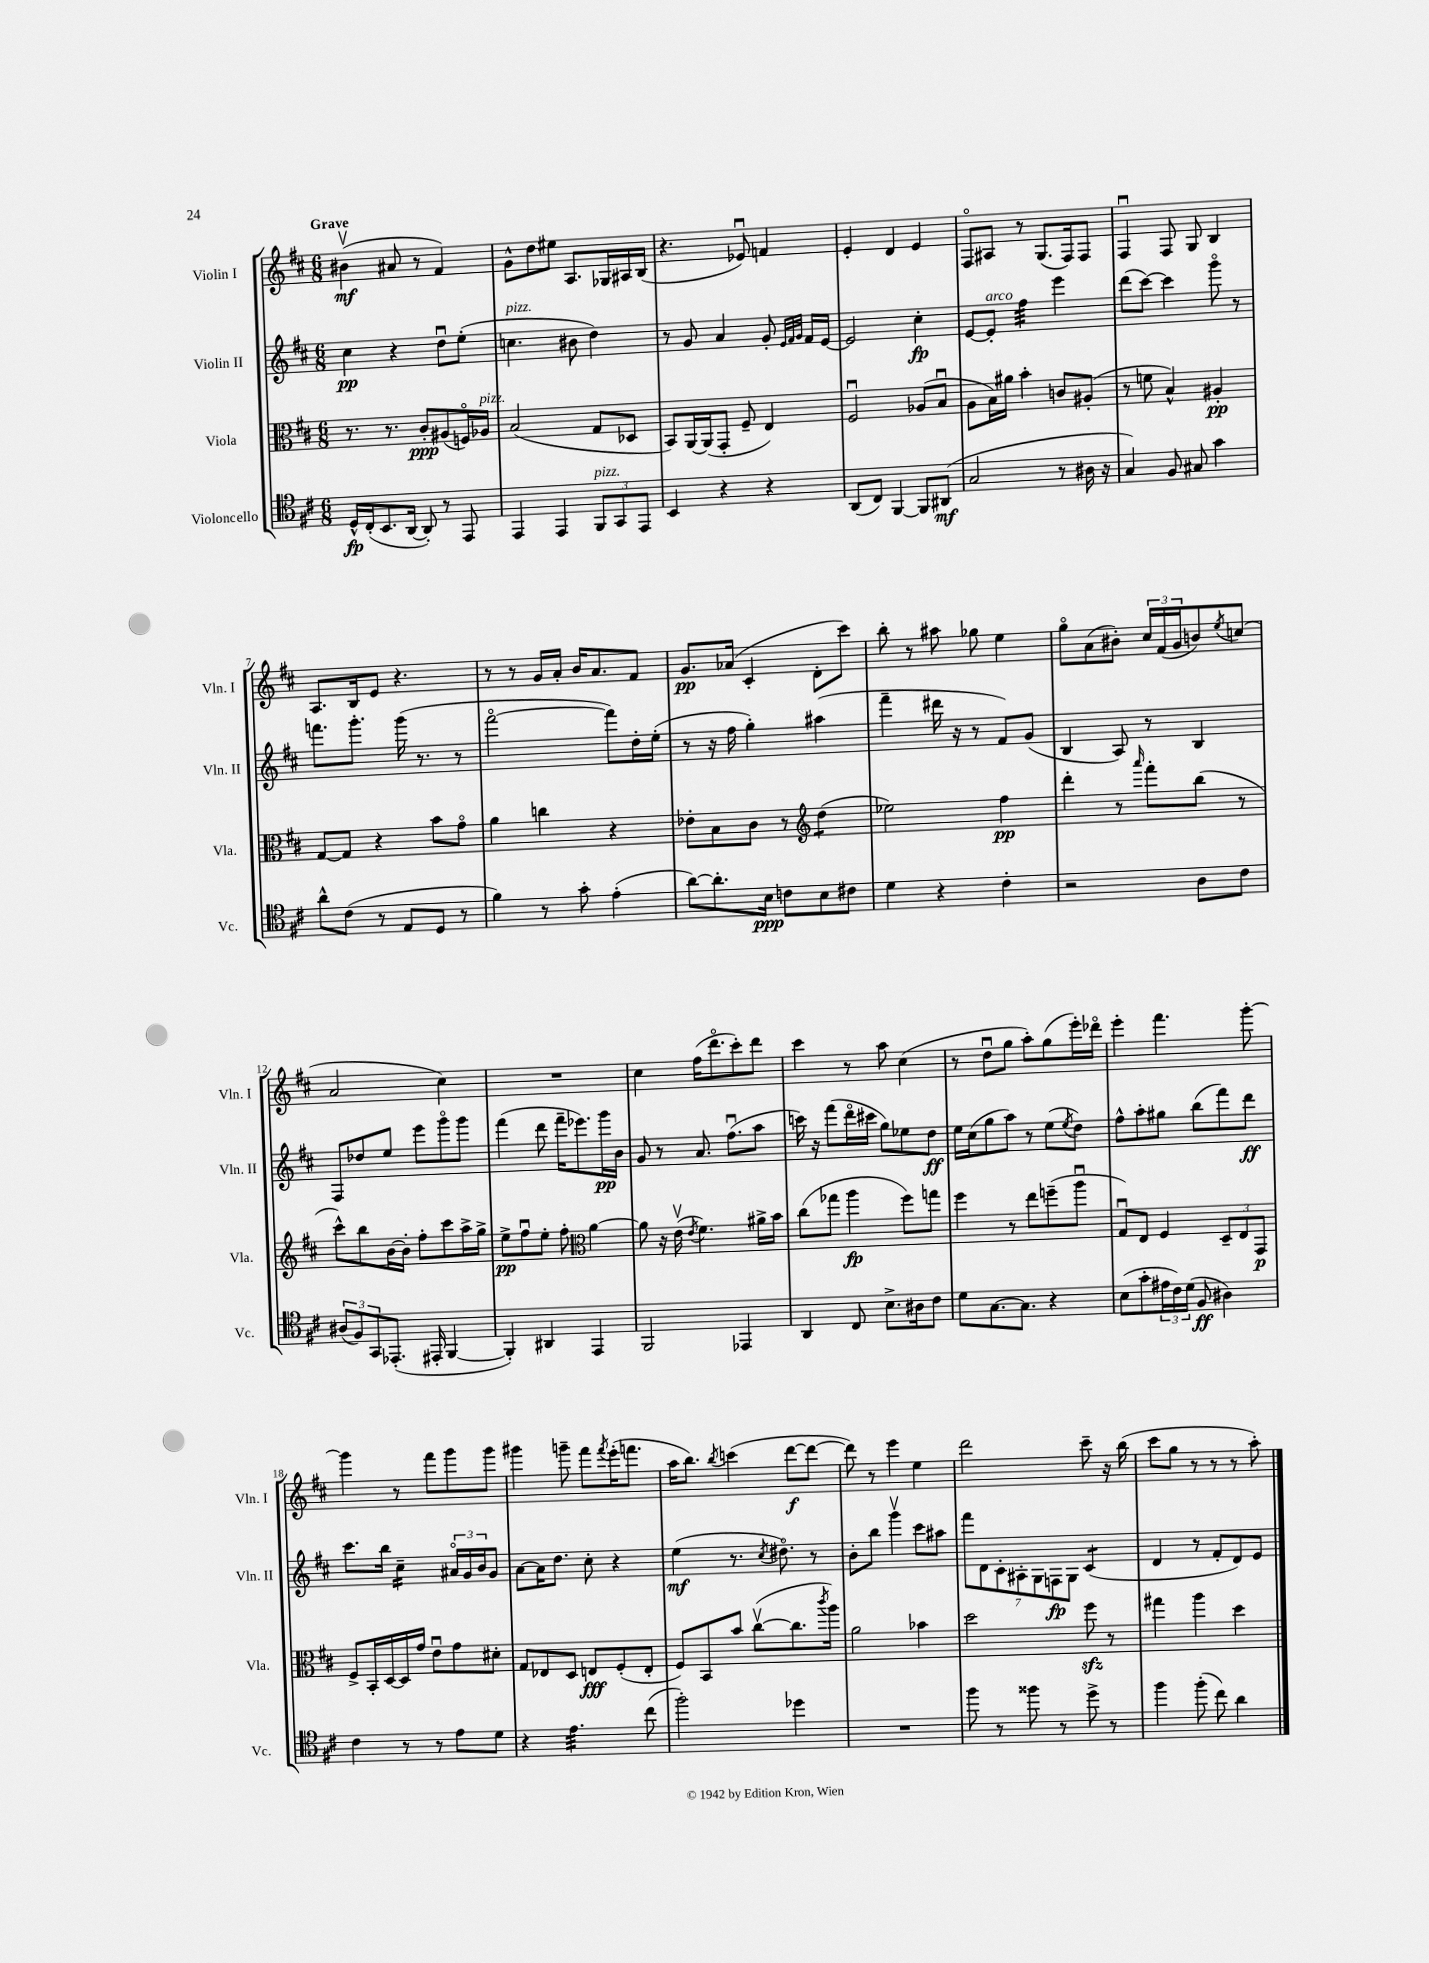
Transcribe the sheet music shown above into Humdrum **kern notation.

**kern	**kern	**kern	**kern
*staff4	*staff3	*staff2	*staff1
*clefC4	*clefC3	*clefG2	*clefG2
*k[f#c#]	*k[f#c#]	*k[f#c#]	*k[f#c#]
*M6/8	*M6/8	*M6/8	*M6/8
16D^^	8.r	4cc#	(4b#v
(16C#'	.	.	.
8.BB	.	.	.
.	8.r	.	.
.	.	4r	8a#
[16AA	.	.	.
8AA'])	8c#'	.	8r
8r	(8A#	8ddu	4f#)
8EE	16Fo)	(8ee'	.
.	16A-	.	.
=	=	=	=
4EE	(2B	4.cc	8g^^
.	.	.	8dd
4EE	.	.	8ee#
.	.	8b#	8.A
12FF#	8G	4dd)	.
.	.	.	16G-
12GG	.	.	.
.	8D-	.	16A#
12EE	.	.	.
.	.	.	(16B
=	=	=	=
4BB	8BB)	8r	4.r
.	[16AA	8g	.
.	(16AA]	.	.
4r	8GG'	4a	.
.	8F#~	.	8e-u)
4r	4E)	8g'	4f
.	.	32qqe	.
.	.	32qqf#	.
.	.	32qqg	.
.	.	16f#	.
.	.	[16e	.
=	=	=	=
(8AA	2F#u	2e]	4e'
8C#)	.	.	.
[4FF#	.	.	4d
8FF#]	(8A-	4cc#'	4e
(8AA#	8Bu	.	.
=	=	=	=
2G	8A	[8e	8F#o
.	16B)	8e']	8A#
.	16a#	.	.
.	4b'	4ff#	8r
.	.	.	(8.G
8r	8c	4eee	.
.	.	.	16F#)
16A#	(8A#'	.	8F#
16r	.	.	.
=	=	=	=
4G)	8r	(8ddd	4F#u
.	8f	[8ccc#)	.
8F#	4B^^)	4ccc#]	8F#
8G#	.	.	8G
4g	4A#'	8gggo	4B
.	.	8r	.
=	=	=	=
8a^^	[8G	8.fff	8.A
(8c#	8G]	.	.
.	.	8.ggg'	16B
8r	4r	.	8e
8E	.	(16ggg	4.r
.	.	8.r	.
8D	8b	.	.
8r	8go	8r	.
=	=	=	=
4f#)	4a	[2fff#o	8r
.	.	.	8r
8r	4cc	.	16g
.	.	.	16a'
8g'	.	.	16b
.	.	.	8.a
(4e'	4r	8fff#])	.
.	.	16dd'	8f#
.	.	(16ee'	.
=	=	=	=
[8a)	8e-'	8r	8.g
8.a']	8B	16r	.
.	.	16ff#	(16a-
.	8c#	4gg')	4c#'
16B	.	.	.
8c	8r	.	.
*	*clefG2	*	*
8B	(4dd	(4aa#	8d'
8c#	.	.	8ccc#)
=	=	=	=
4d	2ee-)	4fff#~	8bb'
.	.	.	8r
4r	.	16ddd#	8aa#
.	.	16r	.
.	.	8r	8gg-
4c#'	4ff#	8f#)	4ee
.	.	(8g	.
=	=	=	=
2r	4ddd'	4B	8ggo
.	.	.	(8a
.	8r	8A)	8b#')
.	16qqaaa	.	.
.	8fff#'	8r	24cc#
.	.	.	(24f#
.	.	.	24g
8A	(8bb	4B	8b)
.	.	.	8qee
8c#	8r	.	(8cc
=	=	=	=
(12A#	8ccc#^^)	8F#	2a
12F#)	.	.	.
.	8bb	8dd-	.
12GG	.	.	.
(8.EE-'	[16b	8ee	.
.	16b']	.	.
.	8ff#'	8eee	.
16EE#'	.	.	.
[4FF#	8ccc#	8gggo	4cc#)
.	16aa^	8ggg	.
.	16gg^	.	.
=	=	=	=
4FF#'])	8ee^	(4fff#	2.r
.	8ff#u	.	.
4AA#	8ee'	8ddd	.
.	8ff#'	16fff#~	.
.	.	8.eee-)	.
*	*clefC3	*	*
4EE	[4a	.	.
.	.	16ggg	.
.	.	16b	.
=	=	=	=
2FF#	8a]	8g	4cc#
.	16r	8r	.
.	(16ev	.	.
.	8qe	.	.
.	4.f#)	8.a	(16ff#
.	.	.	8.dddo
.	.	(8.ff#u	.
4EE-	.	.	8ccc#')
.	16a#^	8aa	8ddd
.	16b	.	.
=	=	=	=
4AA	(8cc#	16ccc)	4ccc#
.	.	16r	.
.	8gg-	(8fff#	.
8C#	4aa	16dddo	8r
.	.	16ccc#	.
8.B^	.	8gg)	8aa
.	8ff#)	8ee-	(4cc#
16A#	.	.	.
8c#	8gg	8dd	.
=	=	=	=
8d	4ff#	16ee	8r
.	.	(16cc#	.
[8.G	.	8gg	8ddu
.	8r	8aa)	8gg
8.G]	.	.	.
.	8ee	8r	8aa')
4r	(8ff~	(8ee	(8gg
.	.	8qee	.
.	8aau	8dd)	16eee')
.	.	.	16ddd-o
=	=	=	=
(8B	8Gu)	8ff#^^	4eee'
8g'	8E	8aa'	.
24e#	4F#	8gg#	4.fff#
24c#)	.	.	.
(24d	.	.	.
8F#	.	(8bb	.
4A#)	12D~	8fff#)	.
.	12E	.	.
.	.	8ddd	[8ggg'
.	12GG	.	.
=	=	=	=
4c#	8F#^	8.ccc#	4ggg]
.	16BB'	.	.
.	[16D	16bb	.
8r	16D]	4cc#~	8r
.	16g	.	.
8r	8eu	.	8fff#
8e	8g	24a#o	8ggg
.	.	24g	.
.	.	24b	.
8d	8d#'	8g	8ggg
=	=	=	=
4r	8G	[8a	4ggg#
.	8E-	16a]	.
.	.	8.dd	.
4.e	8D	.	8ggg~
.	8E	8cc#'	8fff#
.	.	.	8qfff#
.	(8F#'	4r	(16eee'
.	.	.	8.fff
(8cc#	8E'	.	.
=	=	=	=
2ff#')	8F#)	(4ee	16aa
.	.	.	8.bb)
.	8BB	.	.
.	.	.	8qbb
.	8b	8.r	(4ccc
.	([8cc#v	.	.
.	.	8qcc#	.
.	.	8.dd#o)	.
4dd-	8.cc#]	.	[8ddd
.	.	8r	8ddd_
.	8qccc#	.	.
.	16aa)	.	.
=	=	=	=
2.r	2a	8b'	8ddd])
.	.	8bb	8r
.	.	4gggv	4eee
.	4b-	8ccc#	4ee
.	.	8aa#	.
=	=	=	=
8ff#	2dd	14fff#	2ddd
.	.	14d	.
8r	.	.	.
.	.	14c#'	.
.	.	14A#'	.
8ff##	.	.	.
.	.	14G	.
.	.	14F	.
8r	.	.	.
.	.	14G	.
8dd^	8ff#	(4c#	8ccc#~
8r	8r	.	16r
.	.	.	(16bb
=	=	=	=
4ff#	4gg#	4d	8ccc#
.	.	.	8gg
(8ff#'	4aa	8r	8r
8cc#)	.	8f#'	8r
4a	4dd	8d)	8r
.	.	8e	8aa')
==	==	==	==
*-	*-	*-	*-
